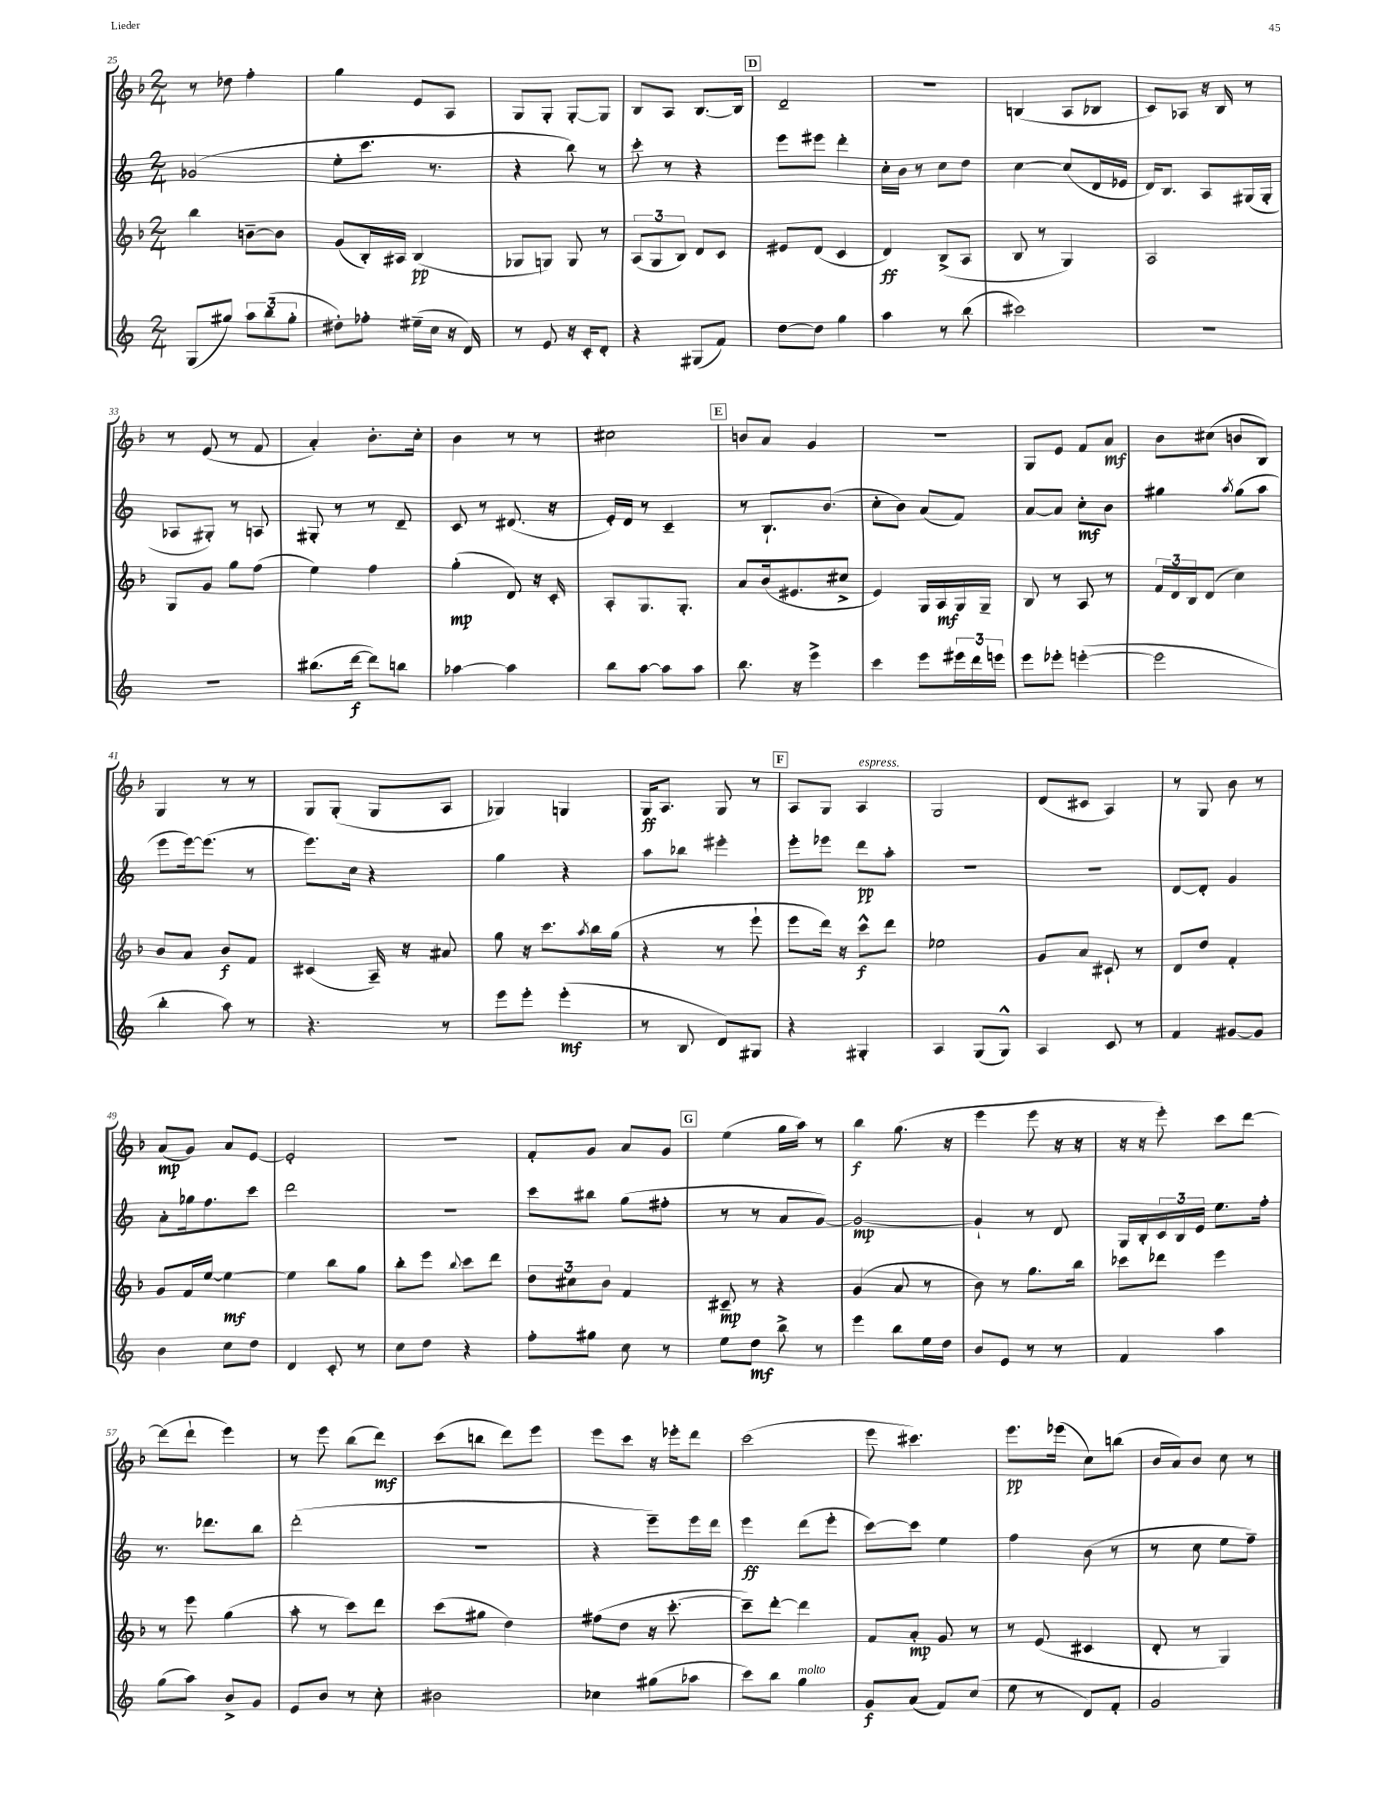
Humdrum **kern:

**kern	**dynam	**kern	**dynam	**kern	**dynam	**kern	**dynam
*part4	*part4	*part3	*part3	*part2	*part2	*part1	*part1
*staff4	*staff4	*staff3	*staff3	*staff2	*staff2	*staff1	*staff1
*clefG2	*	*clefG2	*	*clefG2	*	*clefG2	*
*k[]	*	*k[b-]	*	*k[]	*	*k[b-]	*
*M2/4	*	*M2/4	*	*M2/4	*	*M2/4	*
=25	=25	=25	=25	=25	=25	=25	=25
(8G/L	.	4bb-\	.	(2g-X/	.	8r	.
8gg#X/J)	.	.	.	.	.	8dd-X\	.
12aa\L	.	[8bn~\L	.	.	.	4ff'\	.
(12bb\	.	.	.	.	.	.	.
.	.	8b\J]	.	.	.	.	.
12gg#'\J	.	.	.	.	.	.	.
=26	=26	=26	=26	=26	=26	=26	=26
8dd#X'\L)	.	(8g/L	.	8ee'\L	.	4gg\	.
8ff-X'\J	.	16B-'/L)	.	8.ccc\J	.	.	.
.	.	16A#X/JJ	.	.	.	.	.
(16ee#X~\LL	.	(4B-/	pp	.	.	8e/L	.
16cc\JJ	.	.	.	8.r	.	.	.
16r	.	.	.	.	.	8A/J	.
16d/)	.	.	.	.	.	.	.
=27	=27	=27	=27	=27	=27	=27	=27
8r	.	8G-X/L	.	4r	.	8G/L	.
8e/	.	8Gn/J)	.	.	.	8G'/J	.
16r	.	8G/	.	8bb\)	.	[8G'/L	.
16c'/KL	.	.	.	.	.	.	.
8d'/J	.	8r	.	8r	.	8G/J]	.
=28	=28	=28	=28	=28	=28	=28	=28
4r	.	(12A/L	.	8ccc'\	.	8B-/L	.
.	.	12G/	.	.	.	.	.
.	.	.	.	8r	.	8A/J	.
.	.	12B-/J)	.	.	.	.	.
(8G#X/L	.	8d/L	.	4r	.	[8.B-/L	.
8f/J)	.	8c/J	.	.	.	.	.
.	.	.	.	.	.	16B-/Jk]	.
!!LO:REH:place=s1:t=D
=29	=29	=29	=29	=29	=29	=29	=29
[8dd\L	.	8e#X/L	.	8eee\L	.	2d~/	.
8dd\J]	.	(8d/J	.	8eee#X\J	.	.	.
4gg\	.	4c/	.	4ddd'\	.	.	.
=30	=30	=30	=30	=30	=30	=30	=30
4aa\	.	4d/)	ff	16cc'\LL	.	2r	.
.	.	.	.	16b\JJ	.	.	.
.	.	.	.	8r	.	.	.
8r	.	(8B-^/L	.	8cc\L	.	.	.
(8bb\	.	8A/J	.	8dd\J	.	.	.
=31	=31	=31	=31	=31	=31	=31	=31
2ccc#X\)	.	8B-/	.	[4cc\	.	(4Bn/	.
.	.	8r	.	.	.	.	.
.	.	4G/)	.	(8cc/L]	.	8A/L	.
.	.	.	.	16d/L	.	8B-X/J	.
.	.	.	.	16e-X/JJ	.	.	.
=32	=32	=32	=32	=32	=32	=32	=32
2r	.	2A/	.	16d/KL)	.	8c/L)	.
.	.	.	.	8.B/J	.	.	.
.	.	.	.	.	.	8A-X/J	.
.	.	.	.	8A/L	.	16r	.
.	.	.	.	.	.	16B-/	.
.	.	.	.	(16G#X/L	.	8r	.
.	.	.	.	16G#'/JJ	.	.	.
!!LO:LB:g=z
=33	=33	=33	=33	=33	=33	=33	=33
2r	.	8G/L	.	8A-X/L	.	8r	.
.	.	8g/J	.	8G#X'/J)	.	(8e/	.
.	.	8gg\L	.	8r	.	8r	.
.	.	(8ff\J	.	8An/	.	8f/	.
=34	=34	=34	=34	=34	=34	=34	=34
(8.bb#X\L	.	4ee\)	.	8G#X'/	.	4a'/)	.
.	.	.	.	8r	.	.	.
[16ddd\Jk	f	.	.	.	.	.	.
8ddd\L])	.	4ff\	.	8r	.	8.b-'\L	.
8bbn\J	.	.	.	8d~/	.	.	.
.	.	.	.	.	.	16cc'\Jk	.
=35	=35	=35	=35	=35	=35	=35	=35
[4aa-X\	.	(4gg'\	mp	8c/	.	4b-\	.
.	.	.	.	8r	.	.	.
4aa-\]	.	8d/)	.	(8.d#X/	.	8r	.
.	.	16r	.	.	.	8r	.
.	.	16c'/	.	16r	.	.	.
=36	=36	=36	=36	=36	=36	=36	=36
8bb\L	.	8A'/L	.	16e'/LL)	.	2cc#X\	.
.	.	.	.	16d/JJ	.	.	.
[8aa\J	.	8.G/	.	8r	.	.	.
8aa\L]	.	.	.	4c~/	.	.	.
.	.	8.G'/J	.	.	.	.	.
8aa\J	.	.	.	.	.	.	.
!!LO:REH:place=s1:t=E
=37	=37	=37	=37	=37	=37	=37	=37
8.bb\	.	8a/L	.	8r	.	8bn/L	.
.	.	(16b-/k	.	8.B`/L	.	8a/J	.
16r	.	8.e#X/	.	.	.	.	.
4eee^\	.	.	.	.	.	4g/	.
.	.	.	.	(8.b/J	.	.	.
.	.	8cc#X^/J	.	.	.	.	.
=38	=38	=38	=38	=38	=38	=38	=38
4ccc\	.	4e/)	.	8cc'\L	.	2r	.
.	.	.	.	8b\J)	.	.	.
8eee\L	.	16G/LL	.	(8a/L	.	.	.
.	.	16A/	mf	.	.	.	.
24eee#X\L	.	16G/	.	8f/J)	.	.	.
24ddd\	.	.	.	.	.	.	.
.	.	16G~/JJ	.	.	.	.	.
24eeen\JJ	.	.	.	.	.	.	.
=39	=39	=39	=39	=39	=39	=39	=39
8eee\L	.	8B-/	.	[8a/L	.	8G/L	.
8eee-X'\J	.	8r	.	8a/J]	.	8e/J	.
([4eeen'\	.	8A/	.	8cc'\L	mf	8f/L	.
.	.	8r	.	8b\J	.	8a/J	mf
=40	=40	=40	=40	=40	=40	=40	=40
2eee\]	.	24f/LL	.	4gg#X\	.	8b-\L	.
.	.	24d/	.	.	.	.	.
.	.	24B-/J	.	.	.	.	.
.	.	(8d/J	.	.	.	(8cc#X\J	.
.	.	.	.	8qaa/	.	.	.
.	.	4cc\)	.	(8gg#\L	.	8bn/L	.
.	.	.	.	8aa\J	.	8B-/J)	.
!!LO:LB:g=z
=41	=41	=41	=41	=41	=41	=41	=41
4bb'\	.	8b-/L	.	8eee\L	.	4G/	.
.	.	8a/J	.	[16eee\k)	.	.	.
.	.	.	.	(8.eee\J]	.	.	.
8aa\)	.	8b-/L	f	.	.	8r	.
8r	.	8f/J	.	8r	.	8r	.
=42	=42	=42	=42	=42	=42	=42	=42
4.r	.	(4c#X/	.	8.eee\L)	.	8G/L	.
.	.	.	.	.	.	(8G'/J	.
.	.	.	.	16cc\Jk	.	.	.
.	.	16A~/)	.	4r	.	8G/L	.
.	.	16r	.	.	.	.	.
8r	.	8a#X/	.	.	.	8A/J	.
=43	=43	=43	=43	=43	=43	=43	=43
8eee\L	.	8gg\	.	4gg\	.	4G-X/)	.
8eee'\J	.	16r	.	.	.	.	.
.	.	8.ccc\L	.	.	.	.	.
(4eee'\	mf	.	.	4r	.	4Gn/	.
.	.	8qaa/	.	.	.	.	.
.	.	16bb-\L	.	.	.	.	.
.	.	(16gg\JJ	.	.	.	.	.
=44	=44	=44	=44	=44	=44	=44	=44
8r	.	4r	.	8aa\L	.	16G/KL	ff
.	.	.	.	.	.	8.A/J	.
8B/	.	.	.	8bb-X\J	.	.	.
8d/L)	.	8r	.	4eee#X'\	.	8G/	.
8G#X/J	.	8eee`\	.	.	.	8r	.
!!LO:REH:place=s1:t=F
=45	=45	=45	=45	=45	=45	=45	=45
4r	.	8eee\L	.	8eee'\L	.	8A/L	.
.	.	16ddd\Jk)	.	8eee-X\J	.	8G/J	.
.	.	16r	.	.	.	.	.
!	!	!	!	!	!	!LO:TX:a:i:t=espress.	!
4G#X'/	.	8ccc^^\L	f	8ddd\L	pp	4A/	.
.	.	8ddd\J	.	8aa'\J	.	.	.
=46	=46	=46	=46	=46	=46	=46	=46
4A/	.	2ee-X\	.	2r	.	2G/	.
(8G/L	.	.	.	.	.	.	.
8G^^/J)	.	.	.	.	.	.	.
=47	=47	=47	=47	=47	=47	=47	=47
4A/	.	8g/L	.	2r	.	(8d/L	.
.	.	8a/J	.	.	.	8c#X/J	.
8c/	.	8c#X`/	.	.	.	4A/)	.
8r	.	8r	.	.	.	.	.
=48	=48	=48	=48	=48	=48	=48	=48
4f/	.	8d/L	.	[8d/L	.	8r	.
.	.	8dd/J	.	8d'/J]	.	8G/	.
[8g#X/L	.	4f'/	.	4g/	.	8b-\	.
8g#/J]	.	.	.	.	.	8r	.
!!LO:LB:g=z
=49	=49	=49	=49	=49	=49	=49	=49
4b\	.	8g/L	.	8a'\L	.	(8a/L	mp
.	.	16f/L	.	16gg-X\k	.	8g/J)	.
.	.	[16ee/JJ	.	8.ff\	.	.	.
8cc\L	.	4ee\_	mf	.	.	8a/L	.
8dd\J	.	.	.	8ccc\J	.	[8e/J	.
=50	=50	=50	=50	=50	=50	=50	=50
4d/	.	4ee\]	.	2ddd\	.	2e'/]	.
8c'/	.	8bb-\L	.	.	.	.	.
8r	.	8gg\J	.	.	.	.	.
=51	=51	=51	=51	=51	=51	=51	=51
8cc\L	.	8bb-'\L	.	2r	.	2r	.
8dd\J	.	8eee\J	.	.	.	.	.
.	.	8qqbb-/	.	.	.	.	.
4r	.	8ccc\L	.	.	.	.	.
.	.	8ddd\J	.	.	.	.	.
=52	=52	=52	=52	=52	=52	=52	=52
8ff'\L	.	12dd\L	.	8ccc\L	.	8f'/L	.
.	.	12cc#X\	.	.	.	.	.
8gg#X\J	.	.	.	8bb#X\J	.	8g/J	.
.	.	12b-\J	.	.	.	.	.
8cc\	.	4f/	.	(8gg\L	.	8a/L	.
8r	.	.	.	8ff#X'\J	.	8g/J	.
!!LO:REH:place=s1:t=G
=53	=53	=53	=53	=53	=53	=53	=53
8ee\L	.	8c#X~/	mp	8r	.	(4ee\	.
8dd\J	mf	8r	.	8r	.	.	.
8bb^\	.	4r	.	8a/L	.	16gg\LL	.
.	.	.	.	.	.	16aa\JJ)	.
8r	.	.	.	[8g/J)	.	8r	.
=54	=54	=54	=54	=54	=54	=54	=54
4eee\	.	(4g/	.	2g/_	mp	4bb-\	f
8bb\L	.	8a/	.	.	.	(8.gg\	.
16ee\L	.	8r	.	.	.	.	.
16dd\JJ	.	.	.	.	.	16r	.
=55	=55	=55	=55	=55	=55	=55	=55
8b/L	.	8b-\)	.	4g`/]	.	4eee\	.
8e/J	.	8r	.	.	.	.	.
8r	.	8.gg\L	.	8r	.	8eee\	.
8r	.	.	.	8d/	.	16r	.
.	.	16bb-\Jk	.	.	.	16r	.
=56	=56	=56	=56	=56	=56	=56	=56
4f/	.	8ccc-X\L	.	16G/LL	.	16r	.
.	.	.	.	16B'/	.	16r	.
.	.	8ddd-X\J	.	24c/	.	8eee'\)	.
.	.	.	.	24B/	.	.	.
.	.	.	.	24e/JJ	.	.	.
4aa\	.	4eee\	.	8.ee\L	.	8ccc\L	.
.	.	.	.	.	.	[8ddd\J	.
.	.	.	.	16ff'\Jk	.	.	.
!!LO:LB:g=z
=57	=57	=57	=57	=57	=57	=57	=57
(8gg\L	.	8r	.	8.r	.	(8ddd\L]	.
8aa\J)	.	8eee\	.	.	.	8ddd`\J	.
.	.	.	.	8.ddd-X\L	.	.	.
8b^/L	.	(4gg\	.	.	.	4eee\)	.
8g/J	.	.	.	8bb\J	.	.	.
=58	=58	=58	=58	=58	=58	=58	=58
8e/L	.	8aa'\	.	(2ddd'\	.	8r	.
8b/J	.	8r	.	.	.	8eee\	.
8r	.	8ccc\L)	.	.	.	(8bb-\L	.
8cc'\	.	8ddd\J	.	.	.	8ddd\J)	mf
=59	=59	=59	=59	=59	=59	=59	=59
2b#X\	.	(8ccc\L	.	2r	.	(8ccc\L	.
.	.	8gg#X\J	.	.	.	8bbn\J	.
.	.	4dd\)	.	.	.	8ddd\L)	.
.	.	.	.	.	.	8eee\J	.
=60	=60	=60	=60	=60	=60	=60	=60
4cc-X\	.	(8ff#X\L	.	4r	.	8eee\L	.
.	.	8dd\J	.	.	.	8ccc\J	.
(8gg#X\L	.	16r	.	8eee~\L)	.	16r	.
.	.	[8.ccc'\	.	.	.	16eee-X'\KL	.
8aa-X\J	.	.	.	16eee\L	.	8ddd\J	.
.	.	.	.	16ddd\JJ	.	.	.
=61	=61	=61	=61	=61	=61	=61	=61
8ccc\L)	.	8ccc~\L])	.	4eee\	ff	(2ccc\	.
8bb\J	.	[8ddd'\J	.	.	.	.	.
!LO:TX:a:i:t=molto	!	!	!	!	!	!	!
4gg\	.	4ddd\]	.	(8ddd\L	.	.	.
.	.	.	.	8eee'\J	.	.	.
=62	=62	=62	=62	=62	=62	=62	=62
8g/L	f	8f/L	.	[8ccc\L)	.	8eee\	.
(8a/J	.	8a'/J	mp	8ccc\J]	.	4.ccc#X\)	.
8f/L)	.	8g/	.	4ee\	.	.	.
(8cc/J	.	8r	.	.	.	.	.
=63	=63	=63	=63	=63	=63	=63	=63
8ee\	.	8r	.	4ff\	.	8.eee\L	pp
8r	.	(8e/	.	.	.	.	.
.	.	.	.	.	.	(16eee-X\Jk	.
8d/L)	.	4c#X/	.	(8b\	.	8cc\L)	.
8f'/J	.	.	.	8r	.	(8bbn\J	.
=64	=64	=64	=64	=64	=64	=64	=64
2g/	.	8d'/	.	8r	.	16b-/LL	.
.	.	.	.	.	.	16a/J)	.
.	.	8r	.	8cc\	.	8b-/J	.
.	.	4G/)	.	8ee\L	.	8cc\	.
.	.	.	.	8ff~\J)	.	8r	.
==	==	==	==	==	==	==	==
*-	*-	*-	*-	*-	*-	*-	*-
